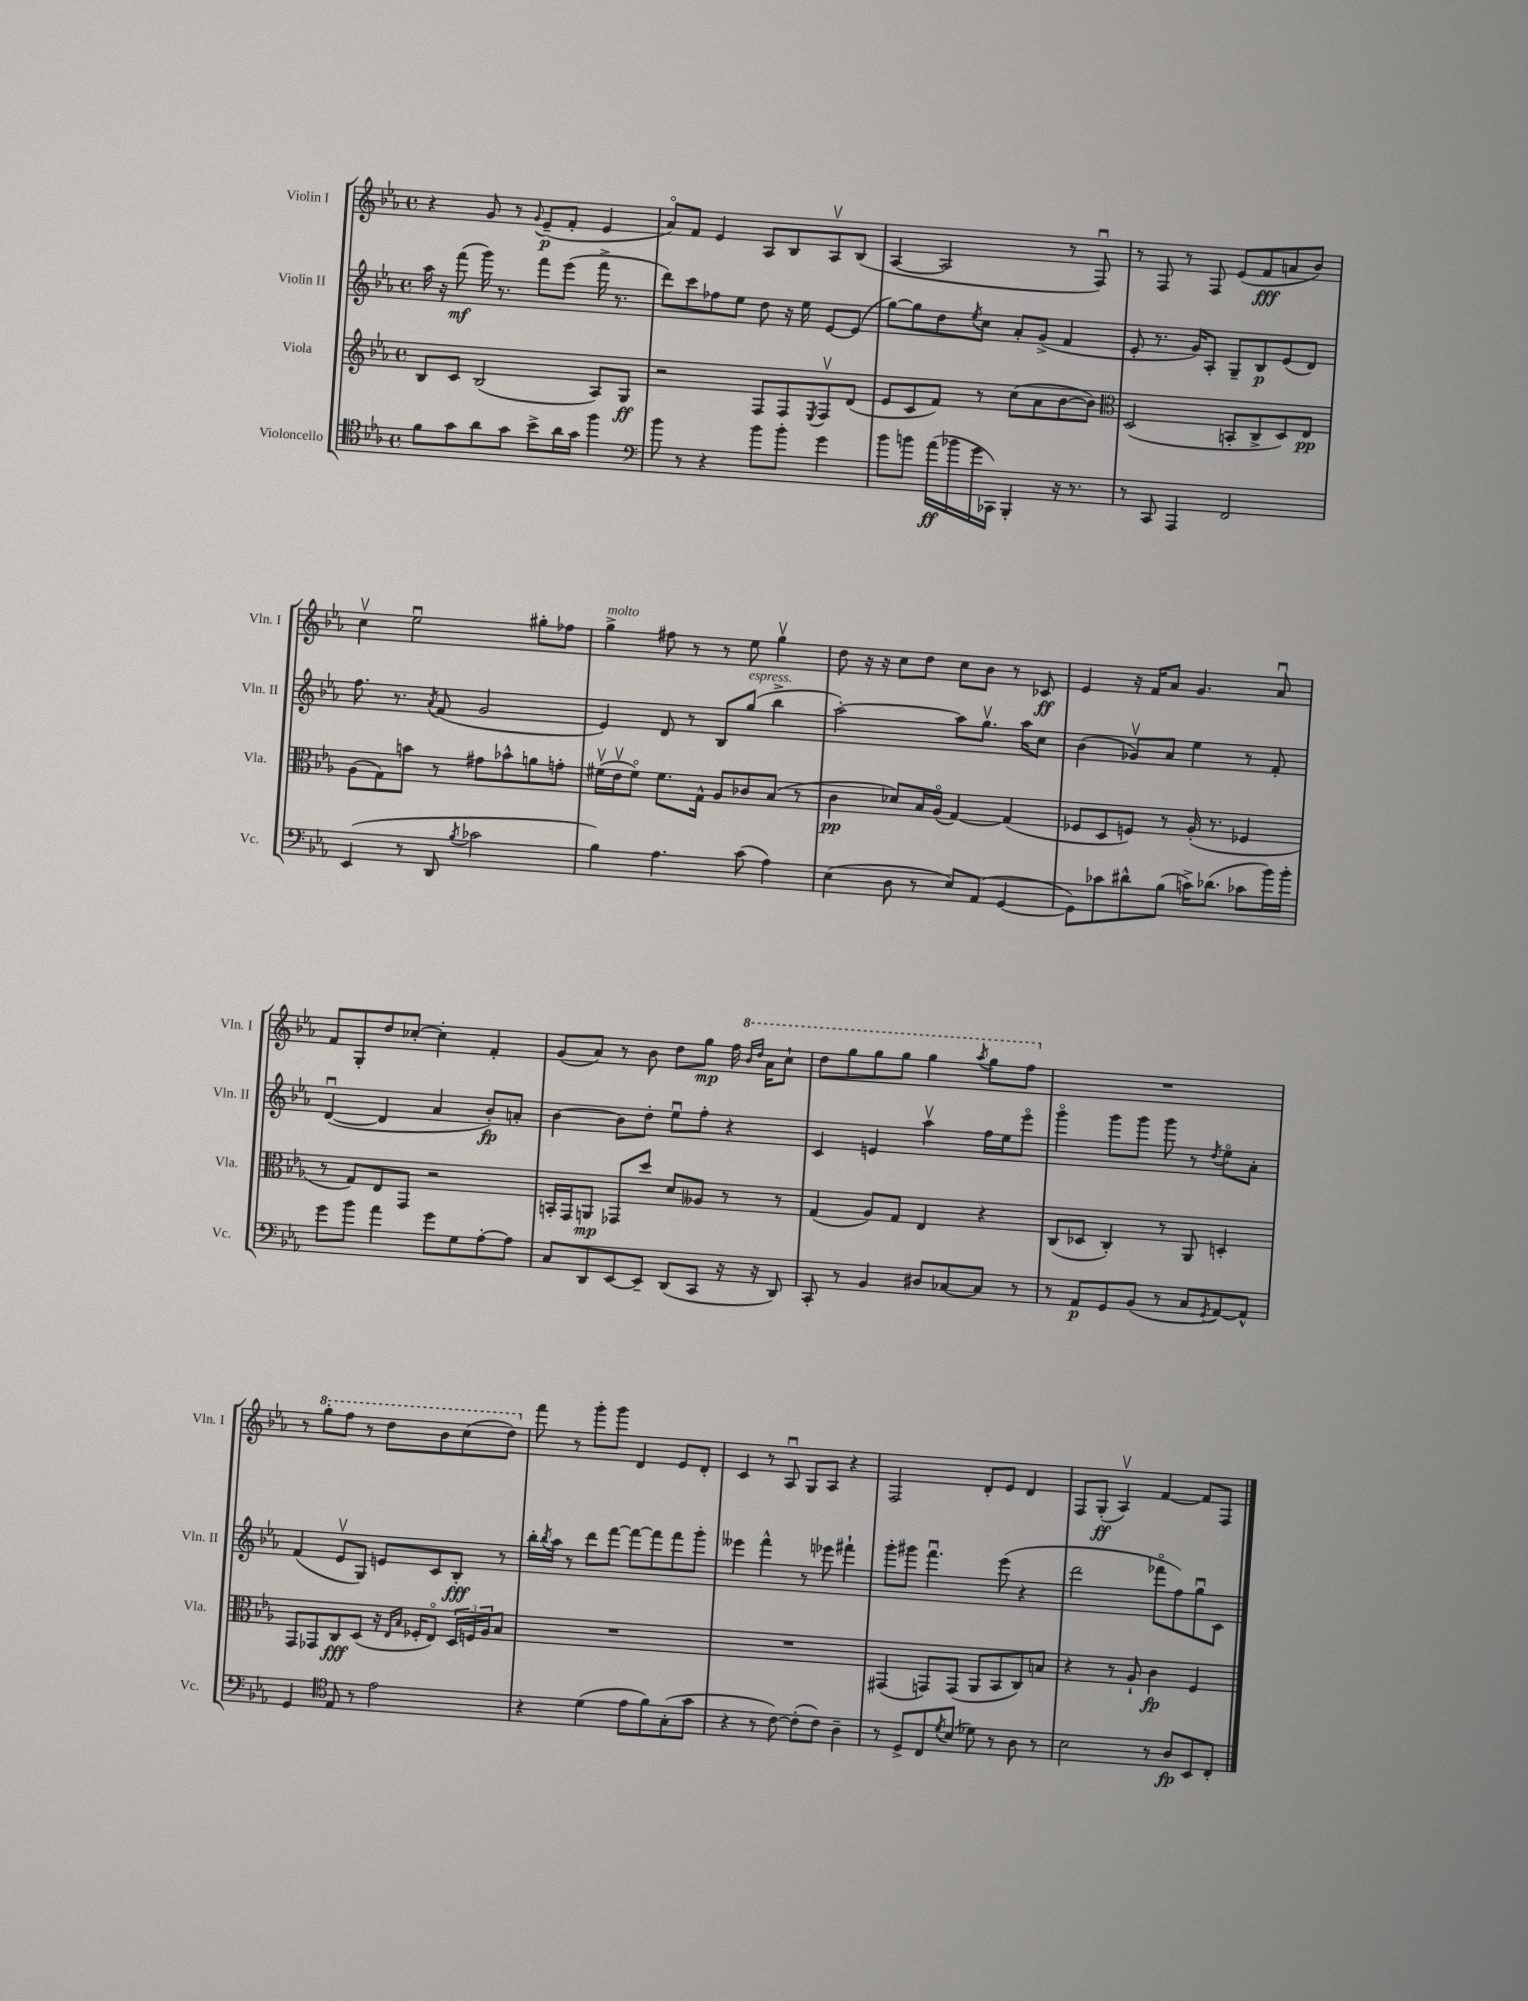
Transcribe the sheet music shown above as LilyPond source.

<<
\new StaffGroup <<
\new Staff = "s0" \with { instrumentName = "Violin I" shortInstrumentName = "Vln. I" } {
    \clef treble \key ees \major \defaultTimeSignature \time 4/4
    r4 g'8 r8 \appoggiatura { g'8 } ees'8--\p( f'8-. ees'4 |
    aes'8\flageolet) f'8 ees'4 aes8 bes8 aes8\upbow bes8( |
    aes4~ aes2 r8 f8\downbow) |
    r8 f8 r8 f8 ees'8( f'8\fff a'8 bes'8) |
    c''4\upbow ees''2\downbow gis''8-. fes''8 |
    g''4->^\markup { \italic "molto" } fis''8 r8 r8 ees''8 g''4\upbow |
    d''8 r16 r16 c''8 d''8 c''8 bes'8 r8 ces'8\ff |
    ees'4 r16 f'16 aes'8 g'4. aes'8\downbow |
    f'8 g8-. d''8 ces''8~-. ces''4-. f'4-. |
    g'8( aes'8) r8 bes'8 d''8 g''8\mp f''16 \ottava #1 \grace { bes''16 d'''16 } aes''16 c'''8-! |
    d'''8 g'''8 g'''8 g'''8 g'''4 \acciaccatura { aes'''8 } g'''8 f'''8 \ottava #0 |
    R1 |
    r8 \ottava #1 g'''8-. f'''8 r8 d'''8 bes''8 c'''8( d'''8) \ottava #0 |
    f'''8 r8 g'''8-. g'''8 d'4 ees'8 d'8-. |
    c'4 r8 aes8\downbow g8 aes8 r4 |
    f2 d'8-. ees'8 d'4 |
    f8 g8-.\ff( aes4\upbow) f'4~ f'8 f8 \bar "|." |
}
\new Staff = "s1" \with { instrumentName = "Violin II" shortInstrumentName = "Vln. II" } {
    \clef treble \key ees \major \defaultTimeSignature \time 4/4
    aes''16 r16 f'''8\mf( g'''16) r8. f'''8 ees'''8( f'''16-> r8. |
    d'''8) c'''8 fes''8 ees''8 d''8 r16 ees''16 ees'8~ ees'8( |
    g''8~) g''8 d''8 \acciaccatura { ees''8 } c''8 aes'8-. g'8->( f'4 |
    ees'8-. r8. g'16) aes8-. g8-- bes8\p ees'8( d'8) |
    f''8. r8. \acciaccatura { aes'8 } f'8( g'2 |
    ees'4) d'8 r8 bes8 g''8^\markup { \italic "espress." }( bes''4-> |
    aes''2~-.) aes''8 g''8.\upbow aes''16 c''8 |
    bes'4( ges'8\upbow) aes'8 ees''4 r8 f'8-. |
    d'4~\downbow( d'4 aes'4 bes'8-.\fp) a'8-. |
    bes'4~ bes'8 d''8-. ees''8\downbow f''8-. r4 |
    c'4 e'4 aes''4\upbow f''16 ees''16 ees'''8\flageolet |
    g'''4\flageolet g'''8 g'''8 g'''8 r8 \acciaccatura { d''8 } ees''8\flageolet aes'8-. |
    f'4( ees'8\upbow g8) e'8 c'8 bes8-.\fff r8 |
    bes''16-. \acciaccatura { bes''8 } aes''16 r8 d'''8 f'''8~ f'''8~ f'''8 f'''8 g'''8-. |
    eeses'''4 f'''4-^ r8 ees'''8 fis'''4-! |
    g'''8-. gis'''8 f'''4.\downbow ees'''8( r4 |
    d'''2 fes'''8\flageolet f''8) g''8\downbow c'8 \bar "|." |
}
\new Staff = "s2" \with { instrumentName = "Viola" shortInstrumentName = "Vla." } {
    \clef treble \key ees \major \defaultTimeSignature \time 4/4
    bes8 c'8 bes2( aes8) g8\ff |
    r2 f8 f8 \acciaccatura { ees8 } f8\upbow d'8( |
    ees'8 c'8 f'8) r8 c''8( aes'8 bes'8~ bes'8) |
    \clef alto d2( b,8-. c8-> d8) ees8\pp |
    aes8( g8) b'8 r8 gis'8 bes'8-^ a'8 g'8-. |
    fis'16\upbow( ees'16\upbow fis'8\flageolet) fis'8. g16-^ aes8 ces'8 bes8( r8 |
    c'4\pp des'8) bes16 aes16\flageolet( g4~) g4( |
    fes8 d8 f8) r8 aes16-.( r8. fes4 |
    r8 g8) ees8 g,8 r2 |
    b,16-. g,16 a,8\mp ges,8 d''8 d'8 aeses8 r8 r8 |
    g4( aes8) g8 ees4 r4 |
    c8( des8 c4-.) r8 aes,8 d4-. |
    g,8 ges,8 c8\fff d8( r16 \grace { ees16 bes16 } fes16-. ees8\flageolet) \tuplet 3/2 { d16 f16 aes16 } bes8 |
    R1 |
    R1 |
    gis,4( g,8) g,8( aes,8 bes,8 c8) b8 |
    r4 r8 aes8-! c'4\fp f4 \bar "|." |
}
\new Staff = "s3" \with { instrumentName = "Violoncello" shortInstrumentName = "Vc." } {
    \clef tenor \key ees \major \defaultTimeSignature \time 4/4
    f'8 g'8 aes'8 g'8 bes'8-> aes'16 g'16 f''4 |
    \clef bass bes'8 r8 r4 bes'8 bes'8-. g'4 |
    bes'8 b'8 aes'16\ff( bes'16 g'16 ces,16) bes,,4-. r16 r8. |
    r8 c,8 aes,,4 f,2 |
    ees,4( r8 d,8 \acciaccatura { bes8 } ces'2 |
    bes4) aes4. c'8( aes4) |
    ees4( d8 r8 ees8) aes,8( g,4~ |
    g,8) ces'8 dis'8-^ bes8( c'16->) des'8.( ces'8 bes'16) bes'16-. |
    g'8 bes'8 aes'4 g'8 g8 aes8~-. aes8 |
    c8 d,8 ees,8~ ees,8-- d,8( c,8 r16 r16 d,8) |
    c,8-. r8 bes,4 dis8 ces8~ ces8 r8 |
    r8 aes,8\p g,8 bes,8( r8 c8 \acciaccatura { g,8 } aes,8~) aes,8-^ |
    g,4 \clef tenor ees8 r8 ees'2 |
    r4 d'4( ees'8 f'8) g8-.( g'8 |
    r4 r8 c'8~) c'8-.( c'8) aes4-- |
    r8 d8-> c8 \acciaccatura { d'8 } bes8( des'8) r8 aes8 r8 |
    bes2 r8 aes8\fp bes,8 c8-. \bar "|." |
}
>>
>>
\layout { \context { \Score \remove "Bar_number_engraver" } }
